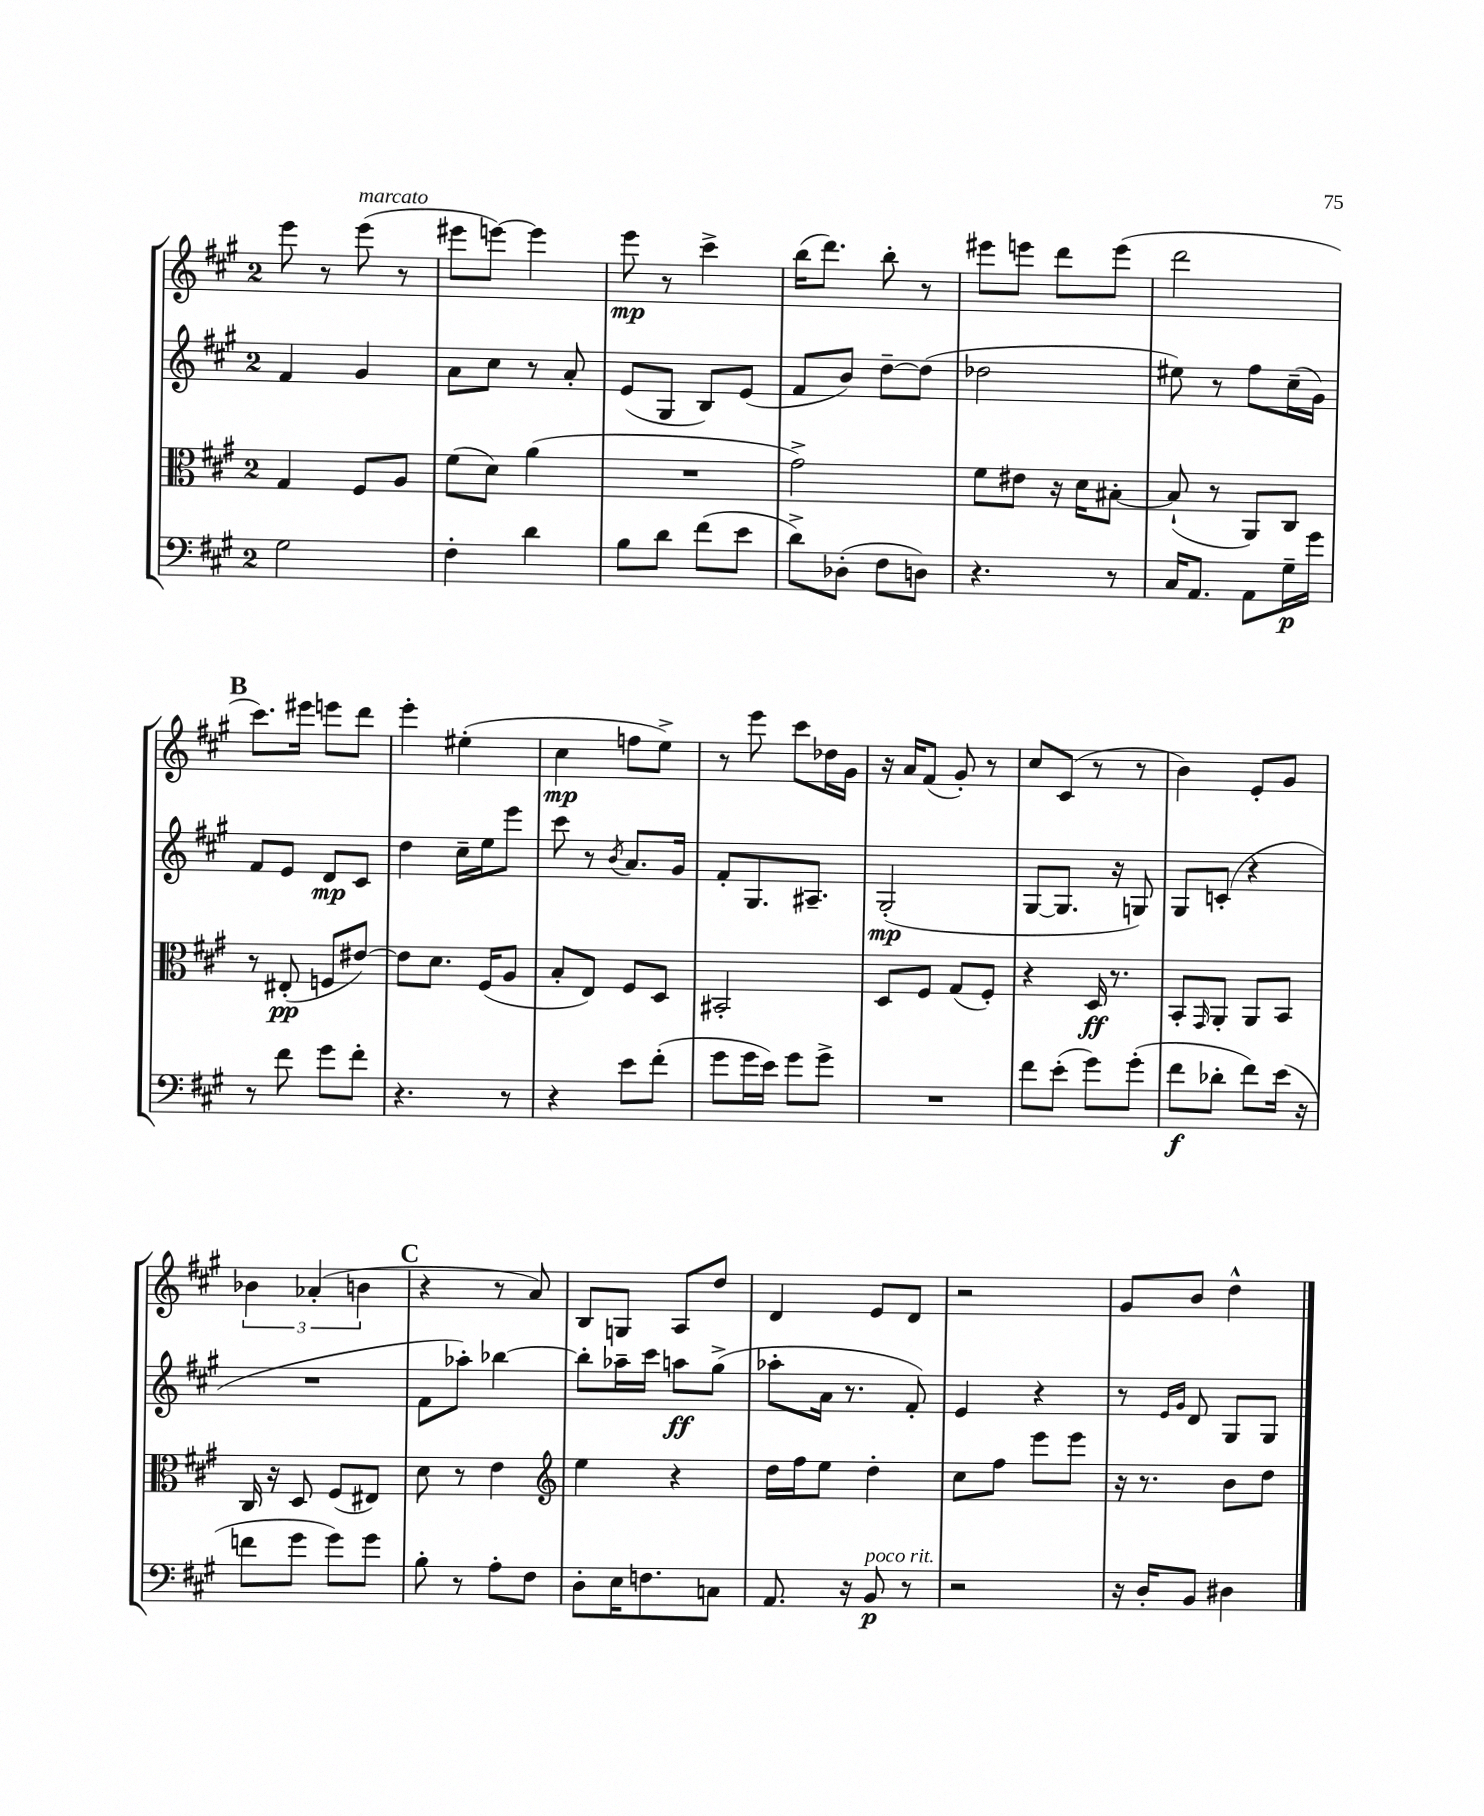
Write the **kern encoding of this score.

**kern	**kern	**kern	**kern
*staff4	*staff3	*staff2	*staff1
*clefF4	*clefC3	*clefG2	*clefG2
*k[f#c#g#]	*k[f#c#g#]	*k[f#c#g#]	*k[f#c#g#]
*M2/4	*M2/4	*M2/4	*M2/4
2G#	4G#	4f#	8eee
.	.	.	8r
.	8F#	4g#	(8eee
.	8A	.	8r
=	=	=	=
4F#'	(8f#	8a	8eee#
.	8d)	8cc#	[8eee)
4d	(4a	8r	4eee]
.	.	8a'	.
=	=	=	=
8B	2r	(8e	8eee
8d	.	8G#	8r
(8f#	.	8B)	4ccc#^
8e	.	(8e	.
=	=	=	=
8d^)	2g#^)	8f#	(16bb
.	.	.	8.ddd)
(8D-'	.	8b)	.
8F#	.	[8dd~	8bb'
8D)	.	(8dd]	8r
=	=	=	=
4.r	8f#	2dd-	8eee#
.	8e#	.	8eee
.	16r	.	8ddd
.	16d	.	.
8r	[8B#'	.	(8eee
=	=	=	=
16C#	(8B#`]	8ee#)	2ddd
8.AA	.	.	.
.	8r	8r	.
8AA	8AA)	8ff#	.
16G#~	8C#	(16cc#~	.
16g#	.	16g#)	.
=	=	=	=
8r	8r	8f#	8.ccc#)
8f#	(8E#'	8e	.
.	.	.	16eee#
8g#	8F	8d	8eee
8f#'	[8e#)	8c#	8ddd
=	=	=	=
4.r	8e#]	4dd	4eee'
.	8.d	.	.
.	.	16cc#~	(4ee#'
.	(16F#	16ee	.
8r	8A	8eee	.
=	=	=	=
4r	8B'	8ccc#	4cc#
.	8E)	8r	.
.	.	8qb	.
8e	8F#	8.a	8ff
(8f#'	8D	.	8ee^)
.	.	16g#	.
=	=	=	=
8g#	2BB#'	8f#'	8r
16g#	.	8.G#	8eee
16e)	.	.	.
8g#	.	.	8ccc#
.	.	8.A#~	.
8g#^	.	.	16dd-
.	.	.	16g#
=	=	=	=
2r	8D	(2G#'	16r
.	.	.	16a
.	8F#	.	(8f#
.	(8G#	.	8g#')
.	8F#')	.	8r
=	=	=	=
8f#	4r	[8G#	8cc#
(8e'	.	8.G#]	(8c#
8g#)	16D	.	8r
.	8.r	16r	.
(8g#'	.	8G)	8r
=	=	=	=
8f#	8BB'	8G#	4b)
.	16qqGG#	.	.
8d-'	8AA'	(8c'	.
8f#)	8AA	4r	8e'
(16e	8BB	.	8g#
16r	.	.	.
=	=	=	=
8f	16C#	2r	6b-
.	16r	.	.
8g#	8D	.	.
.	.	.	(6a-'
8g#)	(8F#	.	.
.	.	.	6b
8g#	8E#)	.	.
=	=	=	=
8B'	8d	8f#	4r
8r	8r	8aa-')	.
8A'	4e	[4bb-	8r
8F#	.	.	8a)
=	=	=	=
*	*clefG2	*	*
8D'	4ee	8bb-']	8B
16E	.	16aa-~	8G
8.F	.	16ccc#	.
.	4r	8aa	8A
8C	.	(8gg#^	8dd
=	=	=	=
8.AA	16dd	8aa-'	4d
.	16ff#	.	.
.	8ee	16a	.
16r	.	8.r	.
8BB	4dd'	.	8e
8r	.	8f#')	8d
=	=	=	=
2r	8cc#	4e	2r
.	8ff#	.	.
.	8eee	4r	.
.	8eee	.	.
=	=	=	=
16r	16r	8r	8g#
16D'	8.r	.	.
.	.	16qqe	.
.	.	16qqg#	.
8BB	.	8d	8b
4D#	8b	8G#	4dd^^
.	8dd	8G#	.
==	==	==	==
*-	*-	*-	*-
